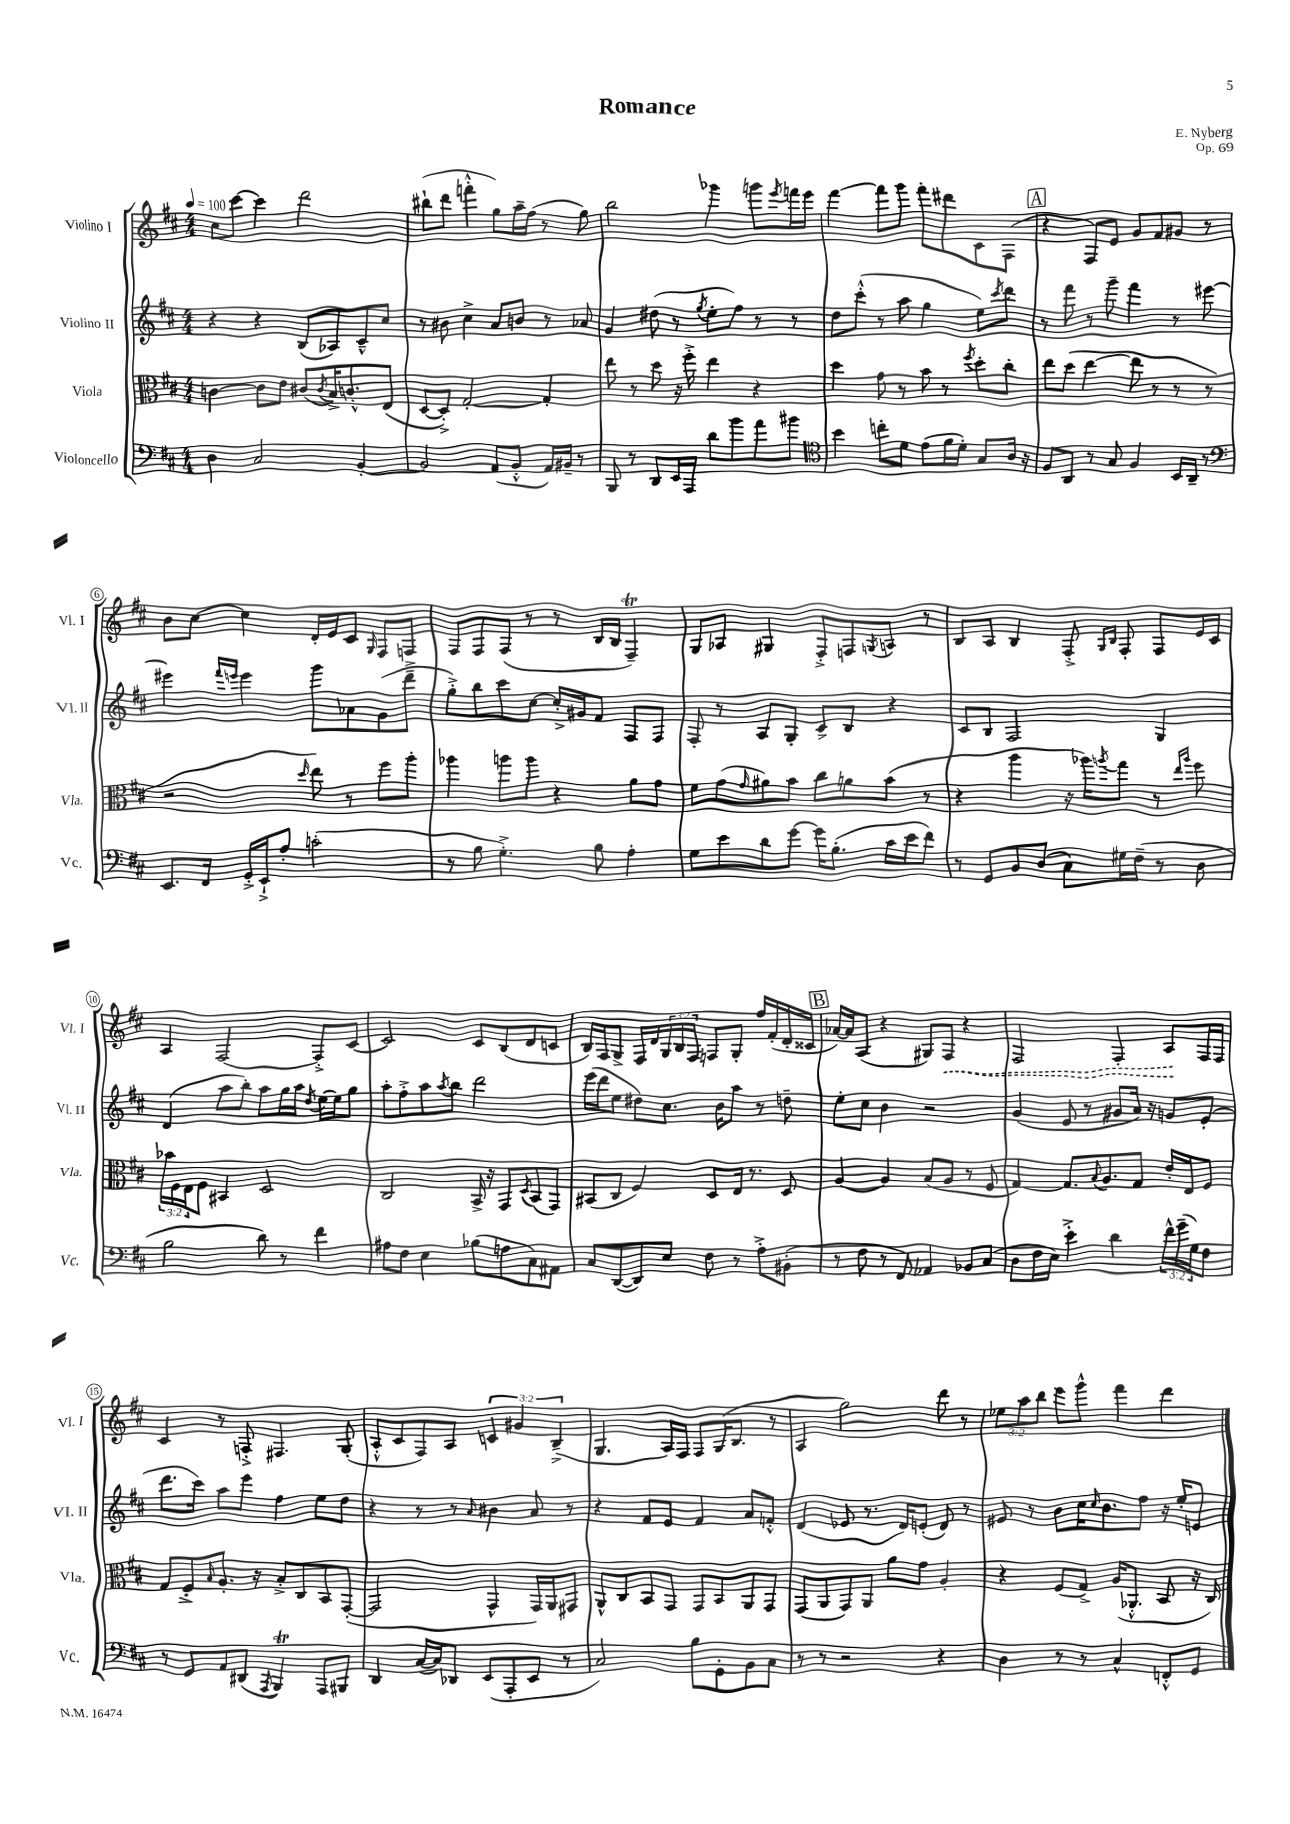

**kern	**kern	**kern	**kern	**dynam
*part4	*part3	*part2	*part1	*part1
*staff4	*staff3	*staff2	*staff1	*staff1
*I"Violoncello	*I"Viola	*I"Violino II	*I"Violino I	*
*I'Vc.	*I'Vla.	*I'Vl. II	*I'Vl. I	*
*clefF4	*clefC3	*clefG2	*clefG2	*
*k[f#c#]	*k[f#c#]	*k[f#c#]	*k[f#c#]	*
*M4/4	*M4/4	*M4/4	*M4/4	*
*MM100	*MM100	*MM100	*MM100	*
=1	=1	=1	=1	=1
4D\	[4cn\	4r	8cc#\L	.
.	.	.	[8ccc#\J	.
2C#/	8c\L]	4r	4ccc#\]	.
.	8e\J	.	.	.
.	(8c#X/L	(8B/L	2ddd\	.
.	8qc#/	.	.	.
.	16B^/K)	8A-X/)	.	.
.	8.cn'^^/	.	.	.
[4BB'/	.	8c#~^^/	.	.
.	(8E/J	8cc#/J	.	.
=2	=2	=2	=2	=2
2BB/]	[8D/L	8r	(8bb#X`\L	.
.	8D'^/J])	8b#X\	8ddd\J	.
.	[2G'/	4cc#^\	4fffn'^^\	.
(8AA/L	.	8a/L	8gg\L)	.
8BB'^^/J	.	8bn/J	16aa~\L	.
.	.	.	(16ff#\JJ	.
16AA/LL)	4G'/]	8r	8r	.
16BB#X~/JJ	.	.	.	.
8r	.	8a-X/	8gg\)	.
=3	=3	=3	=3	=3
8BBB/	8ee\	4g/	2bb\	.
8r	8r	.	.	.
8DD/L	8dd\	(8dd#X\	.	.
16EE/L	16r	8r	.	.
16AAA/JJ	16ff#'^\	.	.	.
.	.	8qgg/	.	.
8d\L	4ee\	8ee'\L	4ggg-X\	.
8b\	.	8ff#\J)	.	.
8a\	4r	8r	8gggn\L	.
.	.	.	8qeee/	.
8b#X\J	.	8r	16fffn\L	.
.	.	.	16eee\JJ	.
=4	=4	=4	=4	=4
*clefC4	*	*	*	*
4b\	4dd\	8dd\L	[4fff#\	.
.	.	(8ccc#'^^\J	.	.
8ccn'\L	8g\	8r	8fff#\L]	.
8d\J	8r	8aa\	8ggg\J	.
(8e\L	8b\	4gg\	8fff#'\L	.
16f#\L	8r	.	8ddd#X\	.
16d'\JJ)	.	.	.	.
.	8qff#/	.	.	.
8G/L	8dd'\L	8ee\L)	8c#\	.
.	.	8qccc#/	.	.
16A/Jk	8cc#'\J	8ddd\J	(8F#\J	.
16r	.	.	.	.
!!LO:REH:place=s1:t=A
=5	=5	=5	=5	=5
8F#/L	8ee\L	8r	4r	.
8AA/J	(8dd\J	8fff#\	.	.
8r	[4ee\	8r	8F#/L)	.
8G/	.	8ggg~\	8e/J	.
4F#/	8ee\]	4fff#\	8g/L	.
.	8r	.	8f#/	.
16BB/LL	8r	8r	8g#X/J	.
16AA~/JJ	.	.	.	.
8r	8r	[8eee#X\	8r	.
!!LO:LB:g=z
=6	=6	=6	=6	=6
*clefF4	*	*	*	*
8.EE/L	2r	4eee#X\]	8b\L	.
.	.	.	[8cc#\J	.
16FF#/Jk	.	.	.	.
.	.	16qqfff#/LL	.	.
.	.	16qqeeen/JJ	.	.
16GG'^/LL	.	4eee\	4cc#\]	.
16EE`^/J	.	.	.	.
8A'/J	.	.	.	.
.	16qqdd/	.	.	.
(2cn'\	8ee\)	8ggg\L	16d'/LL	.
.	.	.	16e/J	.
.	8r	8a-X\	8c#/J	.
.	.	.	16qqG/	.
.	8ff#\L	(8g\	8F#/L	.
.	8aa'\J	8ddd~^\J	8Fn/J	.
=7	=7	=7	=7	=7
8r	4aa-X\	8gg'^\L)	8F#/L	.
8B\	.	8bb\	8F#/	.
4.G'^\)	8aan\L	8ccc#\	(8F#/J	.
.	8aa\J	[8cc#\J	8r	.
.	4r	16cc#'^/LL]	8r	.
.	.	16g#X/J	.	.
8B\	.	8f#/J	16B/LL	.
.	.	.	16B/JJ	.
4A'\	8a\L	8F#/L	4F#t~/)	.
.	8g\J	8F#/J	.	.
=8	=8	=8	=8	=8
8G\L	8f#\L	8F#'/	8G/L	.
8e\	(8g\	8r	8A-X/J	.
.	16qqg/	.	.	.
8d\	8a#X\)	8A/L	4G#X/	.
[8g\J	8b\J	8G'/J	.	.
16g\KL]	8cc#\L	8c#^/L	8F#'^/L	.
(8.B'\J	.	.	.	.
.	8an\	8B/J	8Fn/	.
.	.	.	8qGn/	.
16c#\LL	(8b\J	4r	8An/J	.
16e\J	.	.	.	.
8f#\J)	8r	.	8r	.
=9	=9	=9	=9	=9
8r	4r	8c#/L	8B/L	.
8GG/L	.	8B/J	8A/J	.
8BB/	4aa\	2F#/	4B/	.
(8D/J	.	.	.	.
8C#\L)	16r	.	8F#'^/	.
.	16aa-X\KL)	.	.	.
.	.	.	16qqG/LL	.
.	8qaan/	.	16qqB/JJ	.
16G#X\L	8gg\J	.	8F#'/	.
(16F#~\JJ	.	.	.	.
8r	8r	4G/	8F#/L	.
.	16qqee/LL	.	.	.
.	16qqaa/JJ	.	.	.
8D\	8ff#\	.	16e/L	.
.	.	.	16c#/JJ	.
!!LO:LB:g=z
=10	=10	=10	=10	=10
2B\	24b-X\LL	(4d/	4A/	.
.	24F#\	.	.	.
.	24E\J	.	.	.
.	8F#\J	.	.	.
.	4BB#X/	8aa\L	[2F#/	.
.	.	8bb'\J)	.	.
8d\)	2D/	8aa\L	.	.
8r	.	16gg\L	.	.
.	.	16aa\JJ	.	.
.	.	8qdd/	.	.
4f#\	.	[16ee\LL	8F#'^/L]	.
.	.	16ee\J]	.	.
.	.	8gg\J	[8c#/J	.
=11	=11	=11	=11	=11
8A#X\L	2C#/	8aa'\L	2c#/]	.
8F#\J	.	8ff#'^\	.	.
4E\	.	8aa\	.	.
.	.	8qaa/	.	.
.	.	8bb\J	.	.
(8B-X\L	16BB^/	2ddd\	8c#/L	.
.	16r	.	.	.
8An\	8GG/L	.	(8B/	.
.	8qD/	.	.	.
8C#\)	(8BB/	.	8d/	.
8AA#X\J	8GG/J)	.	8cn/J	.
=12	=12	=12	=12	=12
8C#/L	(8BB#X/L	(16eee\LL	16B/LL)	.
.	.	16ddd\J	16F#/J	.
([8DD/	8C#/J	8ee\J	8G^/J	.
8DD/])	4F#/)	8dd#X\L)	16F#/LL	.
.	.	.	16d/	.
8E/J	.	8.cc#\J	24G/	.
.	.	.	24B/	.
.	.	.	24F#/JJ	.
8F#\	8D/L	.	8Fn/L	.
.	.	16b\KL	.	.
8r	16E/Jk	8aa\J	8G'/J	.
.	8.r	.	.	.
8A'^\L	.	8r	16ff#/LL	.
.	.	.	(16f#'/	.
(8BB#X'\J	8D/	8ddn~\	16d'/	.
.	.	.	16c##X/JJ	.
!!LO:REH:place=s1:t=B
=13	=13	=13	=13	=13
8r	[4A/	8ee'\L	[16a-X/LL)	.
.	.	.	16a-/J]	.
8F#\	.	8cc#\J	(8A/J	.
8r	4A/]	4b\	4r	.
8FF#/)	.	.	.	.
4AA-X/	(8B/L	2r	8G#X/L)	.
!	!	!	!	!LO:HP:b
.	8A/J	.	8F#/J	<
8BB-X/L	8r	.	4r	.
(8C#/J	8F#/	.	.	.
=14	=14	=14	=14	=14
8D\L	[4G/)	(4g/	2F#/	.
16F#\L	.	.	.	.
16E\JJ)	.	.	.	.
4e'^\	8.G/L]	8e/	.	.
.	.	8r	.	.
.	8qqB/	.	.	.
.	8.A/	.	.	.
4d\	.	8g#X/L	4F#'/	.
.	8G/J	16a/Jk)	.	.
.	.	16r	.	.
24f#^^\LL	16e'/LL	8gn/L	8A/L	.
(24g~\	.	.	.	.
.	16E/J	.	.	.
24G\J)	.	.	.	.
8F#\J	8F#/J	(8e'/J	16F#/L	[
.	.	.	16F#/JJ	.
!!LO:LB:g=z
=15	=15	=15	=15	=15
8r	8G/L	8.ddd\L	4c#/	.
8GG/L	8F#'^/	.	.	.
.	.	16ccc#\Jk)	.	.
.	16qqB/	.	.	.
8AA/	8.A'/J	8aa\L	8r	.
(8DD#X/J	.	8eee\J	8Fn'^/	.
.	16r	.	.	.
8qAAA/	.	.	.	.
4BBBT/)	8B'^/L	4ff#\	4.F#X/	.
.	8C#/	.	.	.
8AAA/L	8BB/	8ee\L	.	.
8BBB#X/J	([8GG'/J	8dd\J	(8G'/	.
=16	=16	=16	=16	=16
4DD/	2GG/]	4r	8A'^^/L	.
.	.	.	8c#/	.
([16C#/LL	.	8r	8F#/)	.
16C#/J])	.	.	.	.
8DD-X/J	.	8r	8A/J	.
.	.	16qqa/	.	.
(8EE/L	4GG^^/	4b#X\	6cn/	.
8AAA'/	.	.	.	.
.	.	.	6g#X/	.
8EE/J	16GG/LL)	8a/	.	.
.	16AA/J	.	.	.
.	.	.	(6B~^/	.
8r	8GG#X/J	8r	.	.
=17	=17	=17	=17	=17
2C#/)	8AA^^/L	4r	4.G/	.
.	8C#/	.	.	.
.	8BB/	8f#/L	.	.
.	8GG/J	8e/J	16A/LL)	.
.	.	.	16F#/JJ	.
8B\L	8GG/L	4f#/	8F#/L	.
8GG'\	8BB/	.	(16G/K	.
.	.	.	8.B/J	.
8BB\	8AA/	8a/L	.	.
8C#\J	8GG/J	8fn'^^/J	8r	.
=18	=18	=18	=18	=18
8r	(8GG/L	(4d/	4A/	.
8r	8AA/	.	.	.
2r	8GG/)	8e-X/	2gg\)	.
.	8AA/J	8.r	.	.
.	8a\L	.	.	.
.	.	16d/KL)	.	.
.	8g\J	(8en'/J	.	.
4r	4A'/	8d/)	8ddd\	.
.	.	8r	8r	.
=19	=19	=19	=19	=19
4D\	4r	8e#X/	12ee-X\L	.
.	.	.	12aa\	.
.	.	8r	.	.
.	.	.	12bb\J	.
8r	(8F#/L	8b\L	8eee\L	.
8r	8G^/J)	16cc#\K	8ggg^^\J	.
.	.	16qqcc#/	.	.
.	.	8.b\	.	.
4C#^^/	(16A/KL	.	4fff#\	.
.	8.AA-X'^^/J	.	.	.
.	.	8ff#\J	.	.
8FFn'^^/L	8BB/	16r	4ddd\	.
.	.	16ee'/KL	.	.
8GG/J	16r	8en/J	.	.
.	16C#/)	.	.	.
==	==	==	==	==
*-	*-	*-	*-	*-
